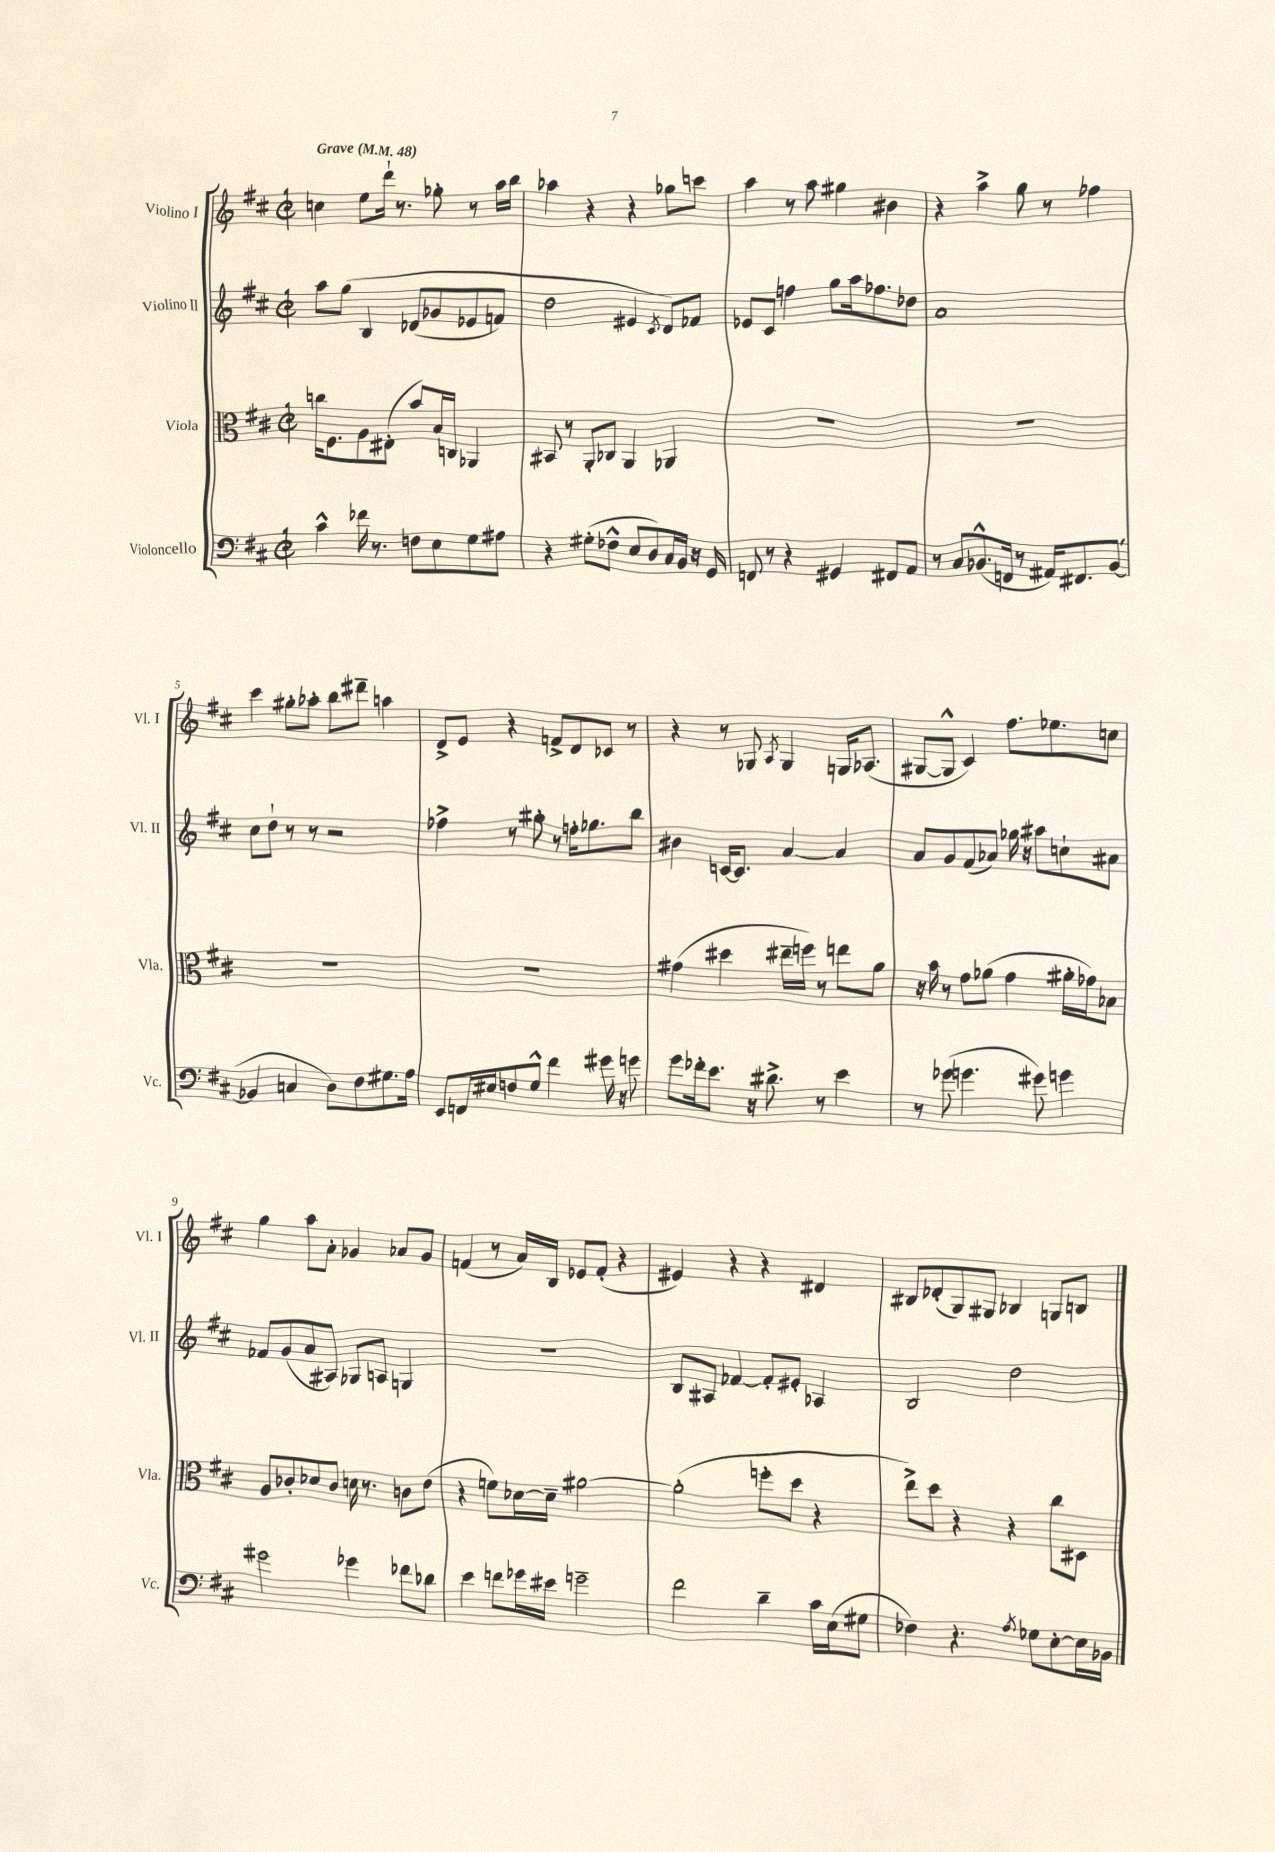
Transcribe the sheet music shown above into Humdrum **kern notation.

**kern	**kern	**kern	**kern
*part4	*part3	*part2	*part1
*staff4	*staff3	*staff2	*staff1
*I"Violoncello	*I"Viola	*I"Violino II	*I"Violino I
*I'Vc.	*I'Vla.	*I'Vl. II	*I'Vl. I
*clefF4	*clefC3	*clefG2	*clefG2
*k[f#c#]	*k[f#c#]	*k[f#c#]	*k[f#c#]
*M2/2	*M2/2	*M2/2	*M2/2
*met(c|)	*met(c|)	*met(c|)	*met(c|)
*MM48	*MM48	*MM48	*MM48
=1	=1	=1	=1
!	!	!	!LO:TX:a:B:t=Grave
4c#^^\	16ccn\KL	8aa\L	4ccn\
.	8.F#\	.	.
.	.	(8gg\J	.
16f-X\	8A\	4B/	8ee\L
8.r	.	.	.
.	(8E#X'\J	.	16ddd`\Jk
.	.	.	8.r
8Fn\L	8b/L)	(8d-X/L	.
8E\	16B/L	8g-X/	8gg-X'\
.	16Cn/JJ	.	.
8G\	4AA-X/	8e-X/	8r
8A#X\J	.	8fn/J)	16aa\LL
.	.	.	16bb\JJ
=2	=2	=2	=2
4r	8BB#X/	2dd\	4aa-X\
.	8r	.	.
(8G#X'\L	8AA'/L	.	4r
8F-X^^\J	8C-X/J	.	.
8E/L	4AA/	4e#X/	4r
8D/)	.	.	.
.	.	8qc#/	.
16C#/L	4AA-X/	8d/L)	8gg-X\L
16BB/JJ	.	.	.
16r	.	8f-X/J	8cccn\J
16GG/	.	.	.
=3	=3	=3	=3
8FFn/	1r	8e-X/L	4aa\
8r	.	8c#/J	.
4r	.	4ffn\	8r
.	.	.	8aa\
4GG#X/	.	8gg\L	4gg#X\
.	.	16aa\k	.
.	.	8.ff-X\	.
8FF#X/L	.	.	4b#X\
8AA/J	.	8dd-X\J	.
=4	=4	=4	=4
8r	1r	1a	4r
8C#/L	.	.	.
(8.BB-X^^/	.	.	4aa^\
16FFn/Jk	.	.	.
8r	.	.	8gg\
16AA#X/KL)	.	.	8r
8.FF#X/	.	.	.
.	.	.	4ff-X\
([8BB-/J	.	.	.
!!LO:LB:g=z
=5	=5	=5	=5
4BB-X/]	1r	8cc#\L	4ccc#\
.	.	8dd`\J	.
4Cn/	.	8r	8gg#X'\L
.	.	8r	8aa-X'\J
8D\L)	.	2r	8bb\L
8F#\	.	.	8ddd#X~\J
8.G#X\	.	.	4aan\
16A\Jk	.	.	.
=6	=6	=6	=6
8EE/L	1r	4ff-X^\	8d^/L
16FFn/L	.	.	8e/J
16E#X/J	.	.	.
8Fn/	.	8r	4r
8G^^/J	.	8gg#X'\	.
4f#\	.	8r	8fn^/L
.	.	16ffn'\KL	8d/
.	.	8.gg-X\	.
16g#X\	.	.	8c-X/J
16r	.	.	.
8gn\	.	8bb\J	8r
=7	=7	=7	=7
8g\L	(4g#X\	4b#X\	4r
16f-X'\k	.	.	.
8.e\J	.	.	.
.	4dd#X\	[16cn/KL	8r
.	.	8.c/J]	.
16r	.	.	8G-X/
8.d#X^\	.	.	.
.	.	.	8qA/
.	16ee#X~\LL	[4a/	4G-/
.	16ffn\JJ)	.	.
8r	8r	.	.
4e\	8een\L	4a/]	16Gn/KL
.	.	.	(8.A-X/J
.	8a\J	.	.
=8	=8	=8	=8
8r	16r	8a/L	[8G#X/L
.	16b\	.	.
(8g-X\	8r	8g/	8G#^^/J]
4.gn\	8g\L	(8f#/	4c#/)
.	(8a-X\J	8a-X/J)	.
.	4g\	16gg-X\	8.ff#\L
.	.	16r	.
8g#X\)	.	8aa#X\L	.
.	.	.	8.ee-X\
4gn\	16a#X'\LL	8ccn`\	.
.	16g-X\J)	.	.
.	8B-X\J	8a#X\J	8ccn\J
!!LO:LB:g=z
=9	=9	=9	=9
2g#X\	8A/L	8f-X/L	4gg\
.	8c-X'/	(8g/	.
.	8d-X/	8a/	8aa\L
.	8c-/J	8A#X/J)	8a'\J
4g-X\	16dn\	8G-X/L	4g-X/
.	8.r	.	.
.	.	8An/J	.
8f-X\L	8cn\L	4Gn/	8a-X/L
8d-X\J	(8e\J	.	8g-/J
=10	=10	=10	=10
4e\	4r	1r	(4fn/
8fn\L	8fn\L)	.	8r
16g-X\L	[16d-X\L	.	16a/LL)
16e#X\JJ	16d-~\JJ]	.	16B/JJ
2gn~\	[2a#X\	.	8e-X/L
.	.	.	(8f'/J
.	.	.	4r
=11	=11	=11	=11
2f#\	(2a#'\]	8B/L	4e#X/)
.	.	8A#X/J	.
.	.	[4f-X/	4r
4d~\	8ffn'\L	8f-'/L]	4r
.	8dd\J	8e#X'/J	.
16c#\LL	4r	4A-X/	4d#X/
(16E\J	.	.	.
8G#X\J	.	.	.
=12	=12	=12	=12
4F-X\)	8ee^\L)	2B/	8B#X/L
.	8dd\J	.	(8d-X'/
4.r	4r	.	8G/)
.	.	.	8G#X/J
.	4r	2dd\	4B-X/
8qA/	.	.	.
8G-X\L	.	.	.
[8E'\	8cc#\L	.	8Gn/L
16E\L]	8D#X\J	.	8Bn/J
16BB-X\JJ	.	.	.
==	==	==	==
*-	*-	*-	*-
